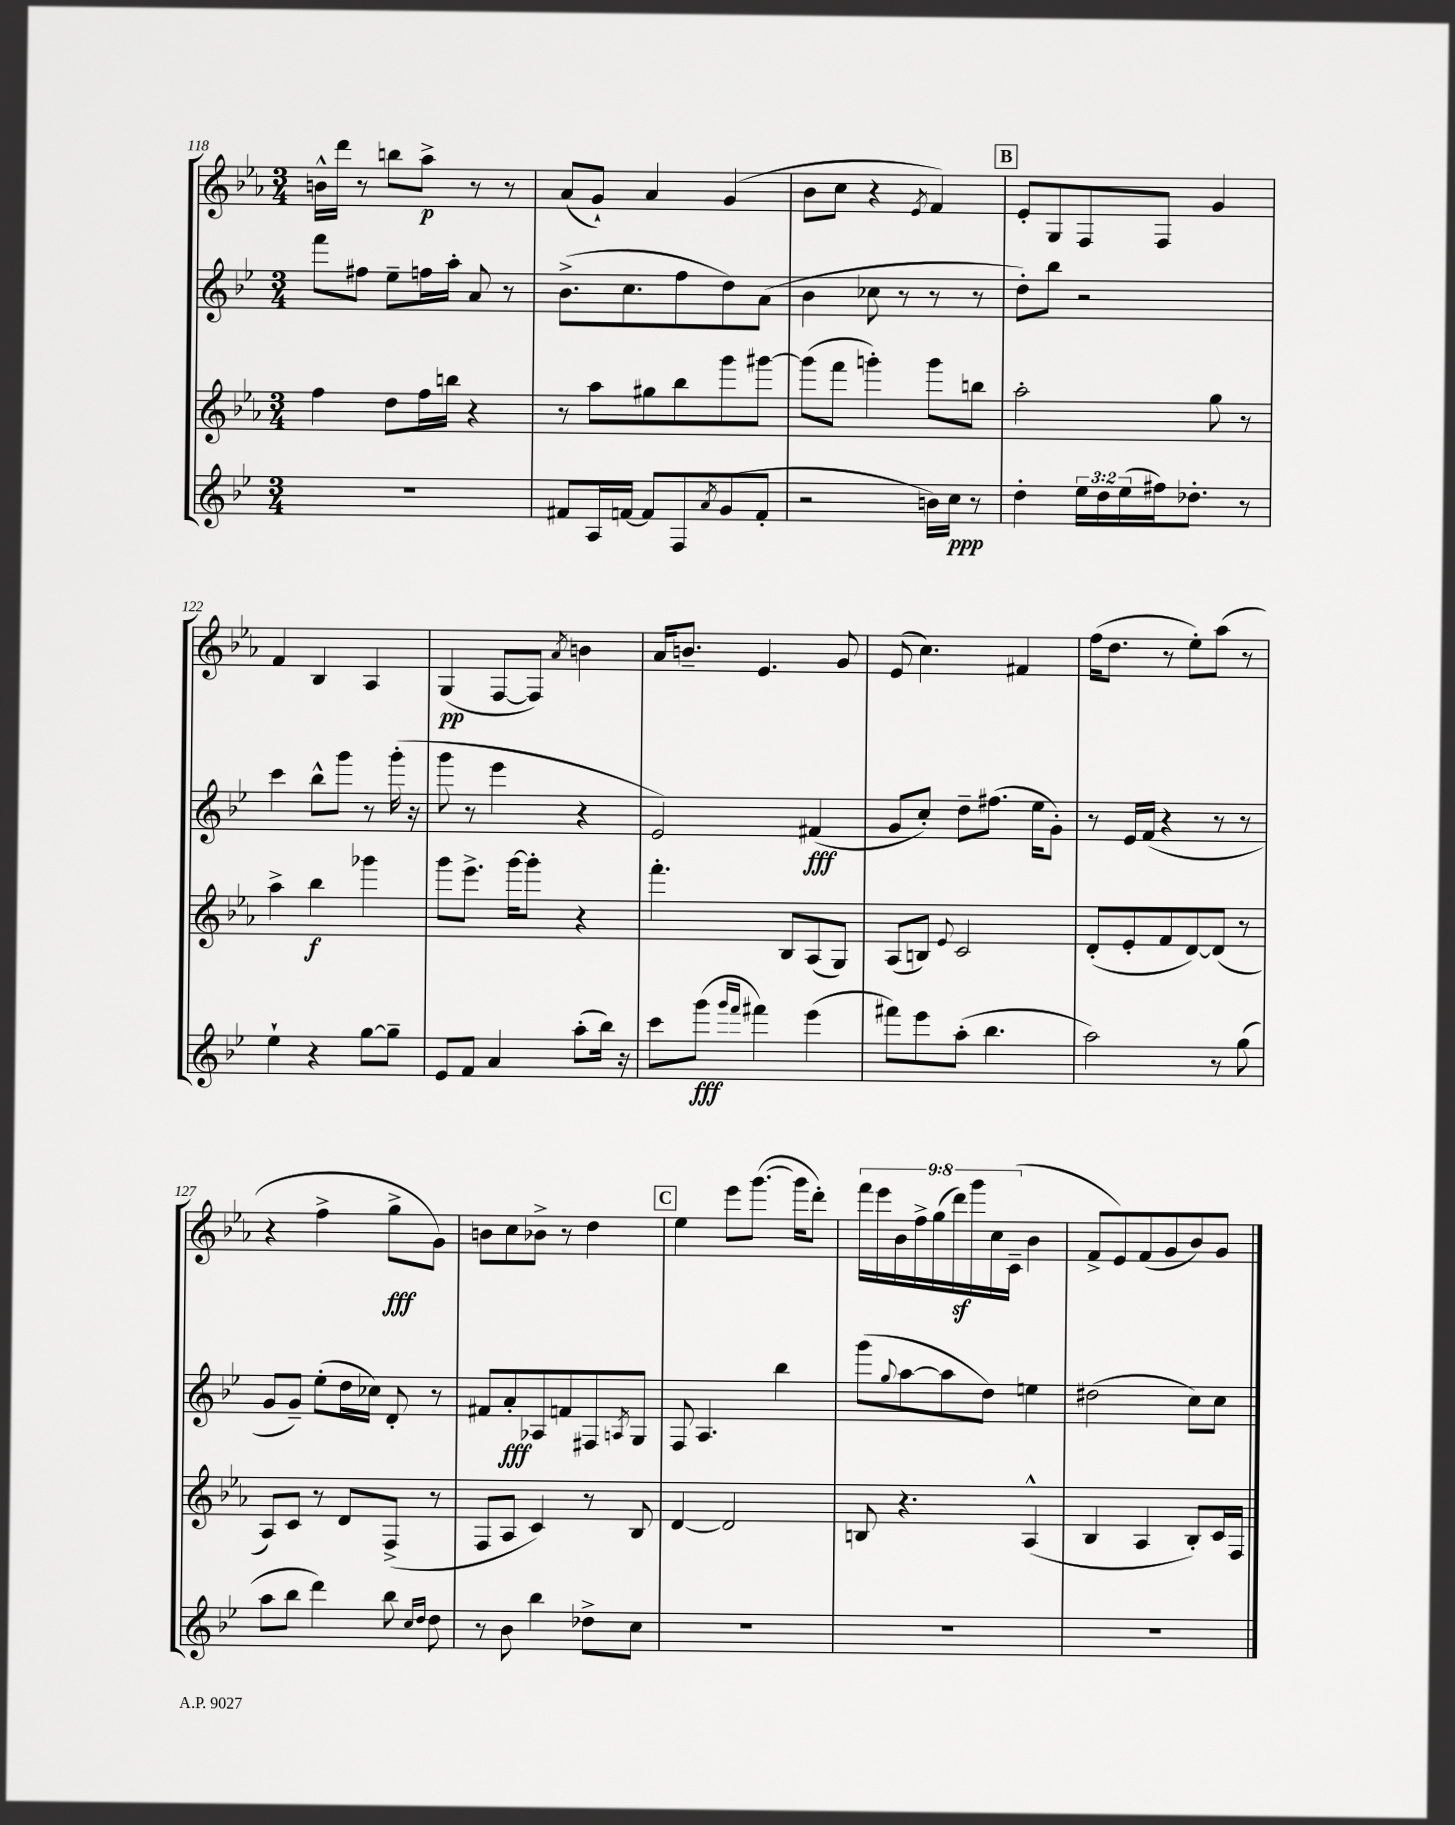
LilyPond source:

<<
\new StaffGroup <<
\new Staff = "s0" {
    \clef treble \key ees \major \numericTimeSignature \time 3/4 \override Staff.TupletNumber.text = #tuplet-number::calc-fraction-text
    b'16-^ d'''16 r8 b''8 aes''8->\p r8 r8 |
    aes'8( g'8-!) aes'4 g'4( |
    bes'8 c''8 r4 \acciaccatura { ees'8 } f'4) |
    \mark \markup { \box "B" } ees'8-. g8 f8 f8 g'4 |
    f'4 bes4 aes4 |
    g4\pp( f8~ f8) \acciaccatura { aes'8 } b'4 |
    aes'16 b'8.-- ees'4. g'8 |
    ees'8( c''4.) fis'4 |
    f''16( d''8. r8 ees''8-.) aes''8( r8 |
    r4 f''4-> g''8->\fff g'8) |
    b'8 c''8 bes'8-> r8 d''4 |
    \mark \markup { \box "C" } ees''4 ees'''8 g'''8.~( g'''16 d'''8-.) |
    \tuplet 9/8 { f'''16 ees'''16 bes'16 f''16-> g''16( d'''16\sf) g'''16 c''16 c'16--( } bes'4 |
    f'8-> ees'8) f'8( g'8 bes'8) g'8 \bar "|." |
}
\new Staff = "s1" {
    \clef treble \key bes \major \numericTimeSignature \time 3/4
    f'''8 fis''8 ees''8-- f''16 a''16-. a'8 r8 |
    bes'8.->( c''8. f''8 d''8) a'8( |
    bes'4 ces''8 r8 r8 r8 |
    \mark \markup { \box "B" } d''8-.) bes''8 r2 |
    c'''4 bes''8-^ g'''8 r8 g'''16-.( r16 |
    g'''8 r8 ees'''4 r4 |
    ees'2) fis'4\fff( |
    g'8 c''8-.) d''8-- fis''8.( ees''16 g'8-.) |
    r8 ees'16 f'16( r4 r8 r8 |
    g'8 g'8--) ees''8-.( d''16 ces''16) d'8-. r8 |
    fis'8 a'8-.\fff aes8 f'8 fis8 \acciaccatura { a8 } g8 |
    \mark \markup { \box "C" } f8 a4. bes''4 |
    g'''8( \appoggiatura { g''8 } a''8~ a''8 d''8) e''4 |
    dis''2( c''8) c''8 \bar "|." |
}
\new Staff = "s2" {
    \clef treble \key ees \major \numericTimeSignature \time 3/4
    f''4 d''8 f''16 b''16 r4 |
    r8 aes''8 gis''8 bes''8 g'''8 gis'''8~ |
    gis'''8( f'''8 g'''4-.) g'''8 b''8 |
    \mark \markup { \box "B" } aes''2-. g''8 r8 |
    aes''4-> bes''4\f ges'''4 |
    g'''8 ees'''8.-> g'''16~ g'''8-. r4 |
    f'''4.-. bes8 aes8( g8) |
    aes8( b8) \appoggiatura { ees'8 } c'2 |
    d'8-.( ees'8-. f'8 d'8~) d'8( r8 |
    aes8) c'8 r8 d'8 f8->( r8 |
    f8 aes8 c'4) r8 bes8 |
    \mark \markup { \box "C" } d'4~ d'2 |
    b8 r4. aes4-^( |
    bes4 aes4 bes8-.) c'16 f16 \bar "|." |
}
\new Staff = "s3" {
    \clef treble \key bes \major \numericTimeSignature \time 3/4 \override Staff.TupletNumber.text = #tuplet-number::calc-fraction-text
    R2. |
    fis'8 a16 f'16~ f'8 f8 \acciaccatura { a'8 } g'8( f'8-. |
    r2 b'16) c''16\ppp r8 |
    \mark \markup { \box "B" } d''4-. \tuplet 3/2 { ees''16 d''16 ees''16( } fis''16) des''8.-. r8 |
    ees''4-! r4 g''8~ g''8-- |
    ees'8 f'8 a'4 a''8-.( bes''16) r16 |
    c'''8 g'''8\fff( \grace { g'''16 f'''16 } fis'''4) ees'''4( |
    fis'''8) ees'''8 a''8-.( bes''4. |
    a''2) r8 g''8( |
    a''8 bes''8 d'''4) bes''8 \grace { c''16 d''16 } d''8 |
    r8 bes'8 bes''4 des''8-> c''8 |
    \mark \markup { \box "C" } R2. |
    R2. |
    R2. \bar "|." |
}
>>
>>
\layout { \context { \Score currentBarNumber = #118 } }
